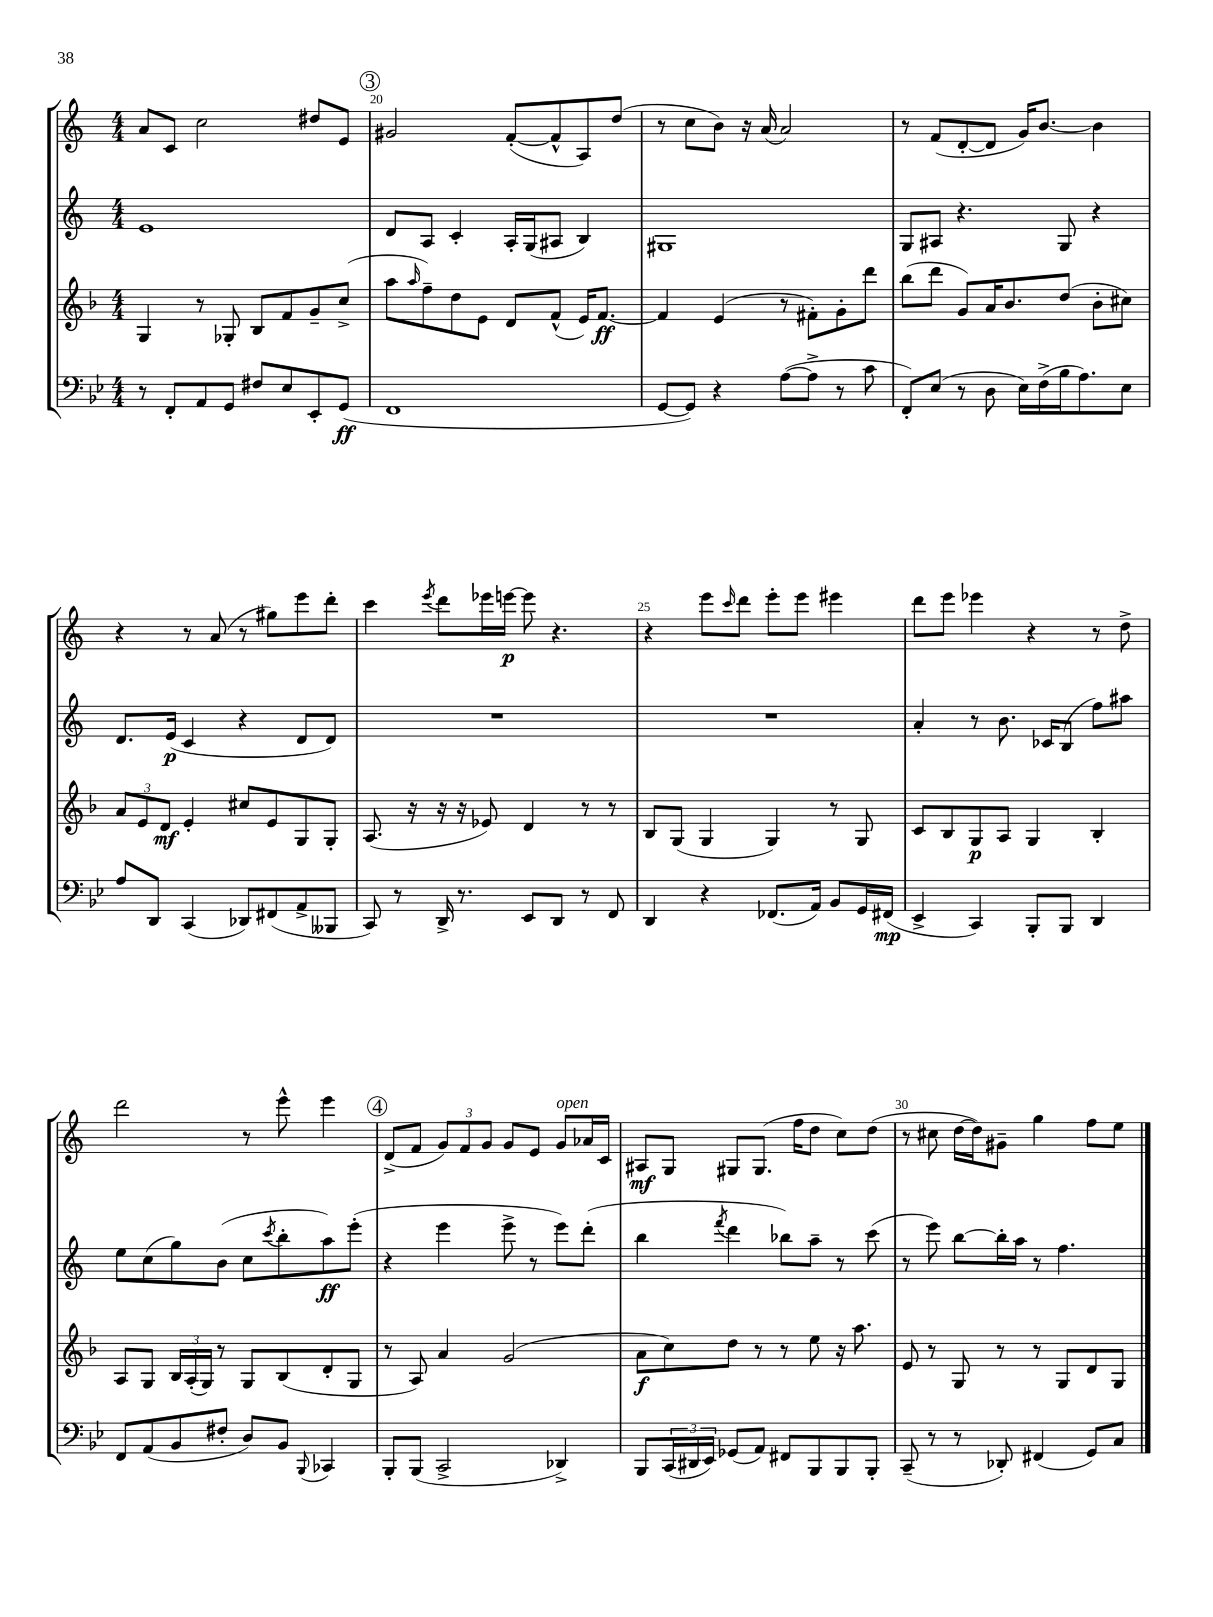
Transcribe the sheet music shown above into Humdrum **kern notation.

**kern	**kern	**kern	**kern
*staff4	*staff3	*staff2	*staff1
*clefF4	*clefG2	*clefG2	*clefG2
*k[b-e-]	*k[b-]	*k[]	*k[]
*M4/4	*M4/4	*M4/4	*M4/4
8r	4G/	1e	8a/L
8FF'/L	.	.	8c/J
8AA/	8r	.	2cc\
8GG/J	8G-'/	.	.
8F#/L	8B-/L	.	.
8E-/	8f/	.	.
8EE-'/	8g~/	.	8dd#/L
(8GG/J	(8cc^/J	.	8e/J
=	=	=	=
1FF	8aa\L	8d/L	2g#/
.	16qqaa/	.	.
.	8ff~\)	8A/J	.
.	8dd\	4c'/	.
.	8e\J	.	.
.	8d/L	16A'/LL	([8f'/L
.	.	(16G/J	.
.	(8f^^/J	8A#/J	8f^^/]
.	16e/LK)	4B/)	8A/)
.	[8.f/J	.	.
.	.	.	(8dd/J
=	=	=	=
[8GG/L	4f/]	1G#	8r
8GG/]J)	.	.	8cc\L
4r	(4e/	.	8b\J)
.	.	.	16r
.	.	.	(16a/
([8A\L	8r	.	2a/)
8A^\]J	8f#'\L)	.	.
8r	8g'\	.	.
8c\	8ddd\J	.	.
=	=	=	=
8FF'/L)	(8bb-\L	8G/L	8r
(8E-/J	8ddd\J	8A#/J	(8f/L
8r	8g/L)	4.r	[8d'/
8D\	16a/K	.	8d/]J
.	8.b-/	.	.
16E-\LL)	.	.	16g/LK)
(16F^\	.	.	[8.b/J
16B-\J	(8dd/J	8G/	.
8.A\)	.	.	.
.	8b-'\L	4r	4b\]
8E-\J	8cc#\J)	.	.
=	=	=	=
8A/L	12a/L	8.d/L	4r
.	12e/	.	.
8DD/J	.	.	.
.	12d/J	.	.
.	.	(16e/Jk	.
(4CC/	4e'/	4c/	8r
.	.	.	(8a/
8DD-/L)	8cc#/L	4r	8r
(8FF#/	8e/	.	8gg#\L)
8AA^/	8G/	8d/L	8eee\
8BBB--/J	8G'/J	8d/J)	8ddd'\J
=	=	=	=
8CC/)	(8.A/	1r	4ccc\
8r	.	.	.
.	16r	.	.
.	.	.	8qeee/
16DD^/	16r	.	8ddd\L
8.r	16r	.	.
.	8e-/)	.	16eee-\L
.	.	.	[16eee\JJ
8EE-/L	4d/	.	8eee\]
8DD/J	.	.	4.r
8r	8r	.	.
8FF/	8r	.	.
=	=	=	=
4DD/	8B-/L	1r	4r
.	(8G/J	.	.
4r	4G/	.	8eee\L
.	.	.	16qqccc/
.	.	.	8ddd\J
(8.FF-/L	4G/)	.	8eee'\L
.	.	.	8eee\J
16AA/Jk)	.	.	.
8BB-/L	8r	.	4eee#\
16GG/L	8G/	.	.
(16FF#/JJ	.	.	.
=	=	=	=
4EE-^/	8c/L	4a'/	8ddd\L
.	8B-/	.	8eee\J
4CC/)	8G/	8r	4eee-\
.	8A/J	8.b\	.
8BBB-'/L	4G/	.	4r
.	.	16c-/LK	.
8BBB-/J	.	(8B/J	.
4DD/	4B-'/	8ff\L)	8r
.	.	8aa#\J	8dd^\
=	=	=	=
8FF/L	8A/L	8ee\L	2ddd\
(8AA/	8G/J	(8cc\	.
8BB-/	24B-/LL	8gg\)	.
.	(24A'/	.	.
.	24G/JJ)	.	.
8F#'/J	8r	(8b\J	.
8D/L)	8G/L	8cc\L	8r
.	.	8qccc/	.
8BB-/J	(8B-/	8bb'\	8eee^^\
8qqBBB-/	.	.	.
4CC-/	8d'/	8aa\)	4eee\
.	8G/J	(8eee'\J	.
=	=	=	=
8BBB-'/L	8r	4r	(8d^/L
(8BBB-/J	8A/)	.	8f/J
2CC^/	4a/	4eee\	12g/L)
.	.	.	12f/
.	.	.	12g/J
.	(2g/	8eee^\	8g/L
.	.	8r	8e/J
4DD-^/)	.	8eee\L)	8g/L
.	.	(8ddd'\J	16a-/L
.	.	.	16c/JJ
=	=	=	=
8BBB-/L	8a\L	4bb\	8A#/L
(24CC/L	8cc\)	.	8G/J
24DD#/	.	.	.
24EE-/JJ)	.	.	.
.	.	8qfff/	.
(8GG-/L	8dd\J	4ddd\	8G#/L
8AA/J)	8r	.	(8.G#/J
8FF#/L	8r	8bb-\L)	.
.	.	.	16ff\LK
8BBB-/	8ee\	8aa~\J	8dd\J
8BBB-/	16r	8r	8cc\L)
.	8.aa\	.	.
8BBB-'/J	.	(8ccc\	(8dd\J
=	=	=	=
(8CC~/	8e/	8r	8r
8r	8r	8eee\)	8cc#\
8r	8G/	[8bb\L	[16dd\LL
.	.	.	16dd\]J)
8DD-'/)	8r	16bb'\]L	8g#~\J
.	.	16aa\JJ	.
(4FF#/	8r	8r	4gg\
.	8G/L	4.ff\	.
8GG/L)	8d/	.	8ff\L
8C/J	8G/J	.	8ee\J
==	==	==	==
*-	*-	*-	*-
